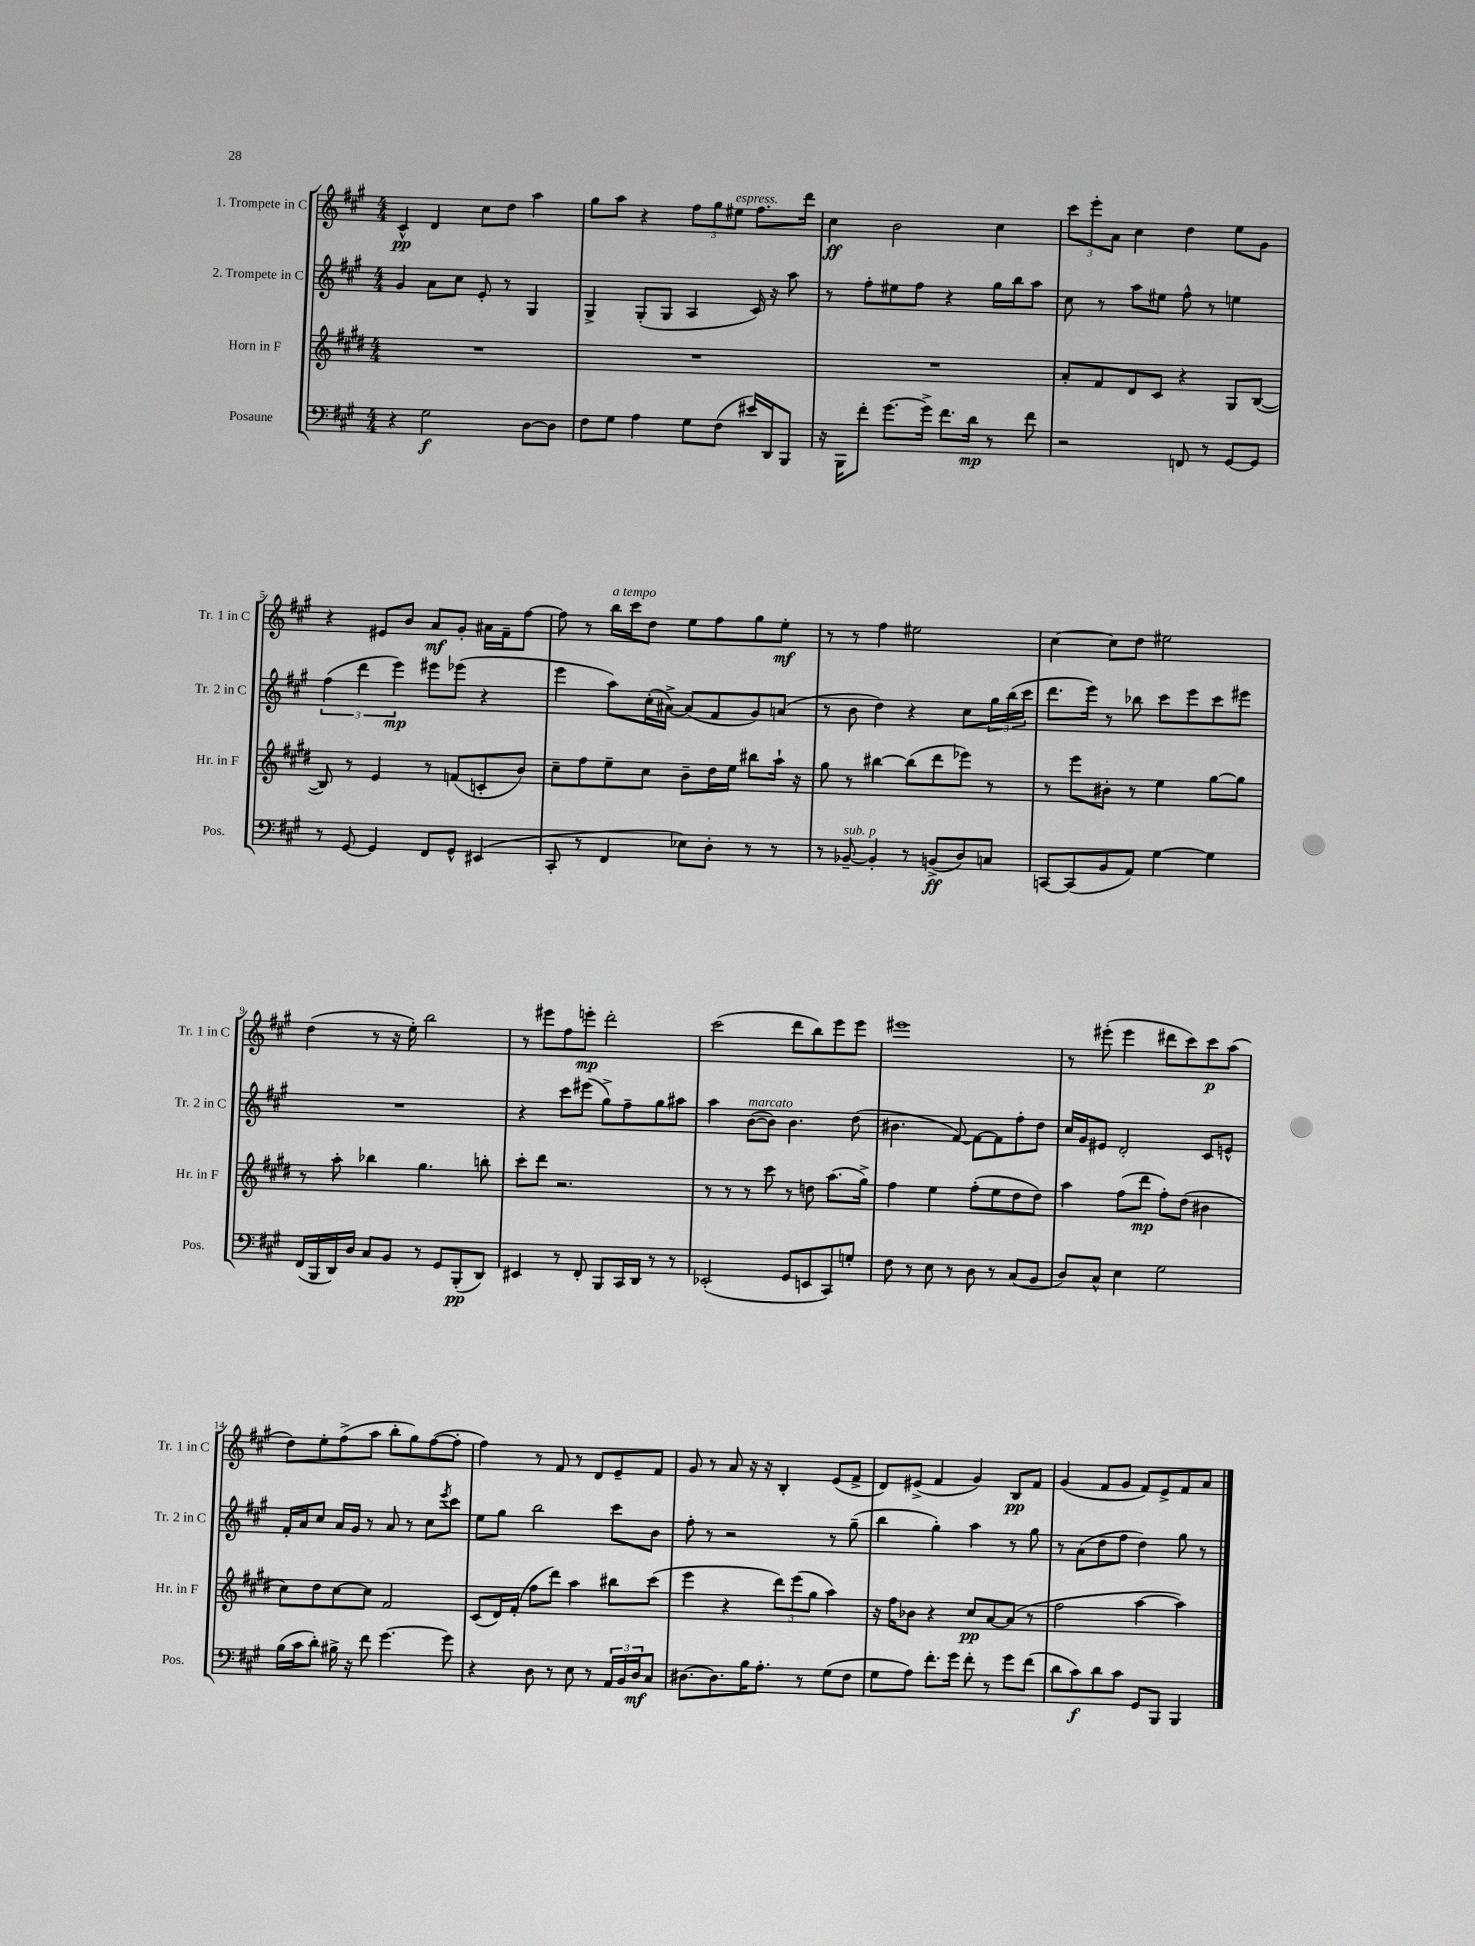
<<
\new StaffGroup <<
\new Staff = "s0" \with { instrumentName = "1. Trompete in C" shortInstrumentName = "Tr. 1 in C" } {
    \clef treble \key a \major \numericTimeSignature \time 4/4
    cis'4-^\pp d'4 cis''8 d''8 a''4 |
    gis''8 a''8 r4 \tuplet 3/2 { fis''8 gis''8 eis''8^\markup { \italic "espress." } } fis''8. d'''16 |
    cis''4\ff b'2 cis''4 |
    \tuplet 3/2 { cis'''8 e'''8-. a'8 } cis''4 d''4 e''8 gis'8 |
    r4 eis'8 b'8 a'8\mf gis'8-. ais'16 fis'16-- fis''8~ |
    fis''8 r8 b''16^\markup { \italic "a tempo" } cis'''16 d''8 e''8 fis''8 gis''8 e''8-.\mf |
    r8 r8 fis''4 eis''2 |
    cis''4~ cis''8 d''8 eis''2 |
    d''4( r8 r16 e''16-.) b''2 |
    r8 eis'''8 fis''8 e'''8-.\mp d'''2-. |
    cis'''2( d'''8 b''8) e'''8 e'''8 |
    eis'''1 |
    r8 eis'''8-.( eis'''4 dis'''8 cis'''8) cis'''8\p a''8( |
    d''8) e''8-. fis''8->( a''8 b''8-. gis''8) fis''8~( fis''8-. |
    fis''4) r8 fis'8 r8 d'8 e'8-- fis'8 |
    gis'8 r8 a'8 r16 r16 b4-. e'8( fis'8-> |
    d'8) eis'8->( fis'4 gis'4) b8\pp fis'8 |
    gis'4( fis'8 gis'8 fis'8) e'8-> fis'8 a'8 \bar "|." |
}
\new Staff = "s1" \with { instrumentName = "2. Trompete in C" shortInstrumentName = "Tr. 2 in C" } {
    \clef treble \key a \major \numericTimeSignature \time 4/4
    gis'4 a'8 cis''8 e'8-. r8 gis4 |
    gis4-> gis8-.( gis8 a4 cis'16) r16 a''8 |
    r8 fis''8-. eis''8 fis''8 r4 gis''16 b''16 a''8 |
    cis''8 r8 a''8 eis''8 fis''8-^ r8 e''4 |
    \tuplet 3/2 { fis''4( d'''4 e'''4\mp) } eis'''8 ees'''8( r4 |
    e'''4 a''8) cis''16-.( ais'16~->) ais'8( fis'8 gis'8) a'8( |
    r8 b'8 d''4) r4 cis''8 \tuplet 3/2 { gis''16 b''16( cis'''16 } |
    d'''8. e'''16) r8 bes''8 cis'''8 e'''8 cis'''8 eis'''8 |
    R1 |
    r4 cis'''8 eis'''8( gis''8->) fis''8-- gis''8 ais''8 |
    a''4 b'8~^\markup { \italic "marcato" }( b'8) b'4. d''8( |
    bis'4. fis'8~) fis'8~ fis'8 fis''8-. d''8 |
    cis''16 gis'16 eis'8 d'2-. cis'8 e'8-^ |
    fis'16-. a'16 cis''8 a'16 gis'16 r8 a'8 r8 cis''8 \acciaccatura { e'''8 } cis'''8 |
    e''8 gis''8 b''2 cis'''8 b'8 |
    fis''8-. r8 r2 r8 gis''8--( |
    b''4 gis''4-.) a''4 r8 gis''8 |
    r8 a'8( d''8 fis''8 d''4) gis''8 r8 \bar "|." |
}
\new Staff = "s2" \with { instrumentName = "Horn in F" shortInstrumentName = "Hr. in F" } {
    \clef treble \key e \major \numericTimeSignature \time 4/4
    R1 |
    R1 |
    R1 |
    a'8-. fis'8 dis'8 cis'8 r4 gis8 b8~( |
    b8) r8 e'4 r8 f'8( c'8-. b'8) |
    cis''8-- fis''8 e''8-- cis''8 b'8-- dis''16 e''16 bis''8 a''16-! r16 |
    gis''8 r8 bis''4~ bis''8( dis'''8 ees'''8) r8 |
    r8 e'''8 bis'8-. r8 e''4 gis''8~ gis''8 |
    r8 a''8-. bes''4 gis''4. b''8-. |
    cis'''8-. dis'''8 r2. |
    r8 r8 r8 cis'''8 r8 d''8 a''8.( gis''16->) |
    fis''4 e''4 fis''8-.( e''8 dis''8 dis''8) |
    a''4 fis''8( dis'''8\mp fis''8-.) dis''8( bis'4 |
    cis''8) dis''8 cis''8~ cis''8 fis'2 |
    cis'8( dis'16) fis'16-.( fis''8 dis'''8) a''4 bis''8 cis'''8( |
    e'''4 r4 \tuplet 3/2 { dis'''8) e'''8( gis''8 } a''4) |
    r16 fis''16 bes'8 r4 cis''8\pp a'8~ a'8( r8 |
    fis''2 a''4~ a''4) \bar "|." |
}
\new Staff = "s3" \with { instrumentName = "Posaune" shortInstrumentName = "Pos." } {
    \clef bass \key a \major \numericTimeSignature \time 4/4
    r4 gis2\f d8~ d8 |
    fis8 gis8 a4 gis8 fis8( eis'16) d,16 b,,8 |
    r16 b,,16 fis'8-. gis'8.~ gis'16-> fis'8. d'16\mp r8 fis'8 |
    r2 f,8 r8 gis,8~ gis,8 |
    r8 gis,8~ gis,4 fis,8 gis,8-^ eis,4( |
    cis,8-. r8 fis,4 ees8) d8-. r8 r8 |
    r8 bes,8~--^\markup { \italic "sub. p" } bes,4-. r8 b,8->\ff( d8) c8 |
    c,8~ c,8( b,8 a,8) gis4~ gis4 |
    fis,16( b,,16 d,16) d16 cis8 b,8 r8 gis,8 b,,8-.\pp( d,8) |
    eis,4 r8 fis,8-. b,,8 cis,16 d,16 r8 r8 |
    ees,2-.( gis,8 e,8 cis,8) g8-. |
    fis8 r8 e8 r8 d8 r8 cis8( b,8 |
    d8) cis8-^ e4 gis2 |
    b16( cis'16 d'8-.) bis16-> r16 fis'8 gis'4.~ gis'8 |
    r4 d8 r8 e8 r8 \tuplet 3/2 { a,16 b,16 d16\mf } cis8 |
    dis8.~ dis8. b16 a8.-. r8 gis8( fis8 |
    gis8 a8) fis'8.-. gis'16 fis'8-. r8 gis'8 fis'8( |
    d'8 cis'8\f) d'8 cis'8 gis,8 b,,8 b,,4 \bar "|." |
}
>>
>>
